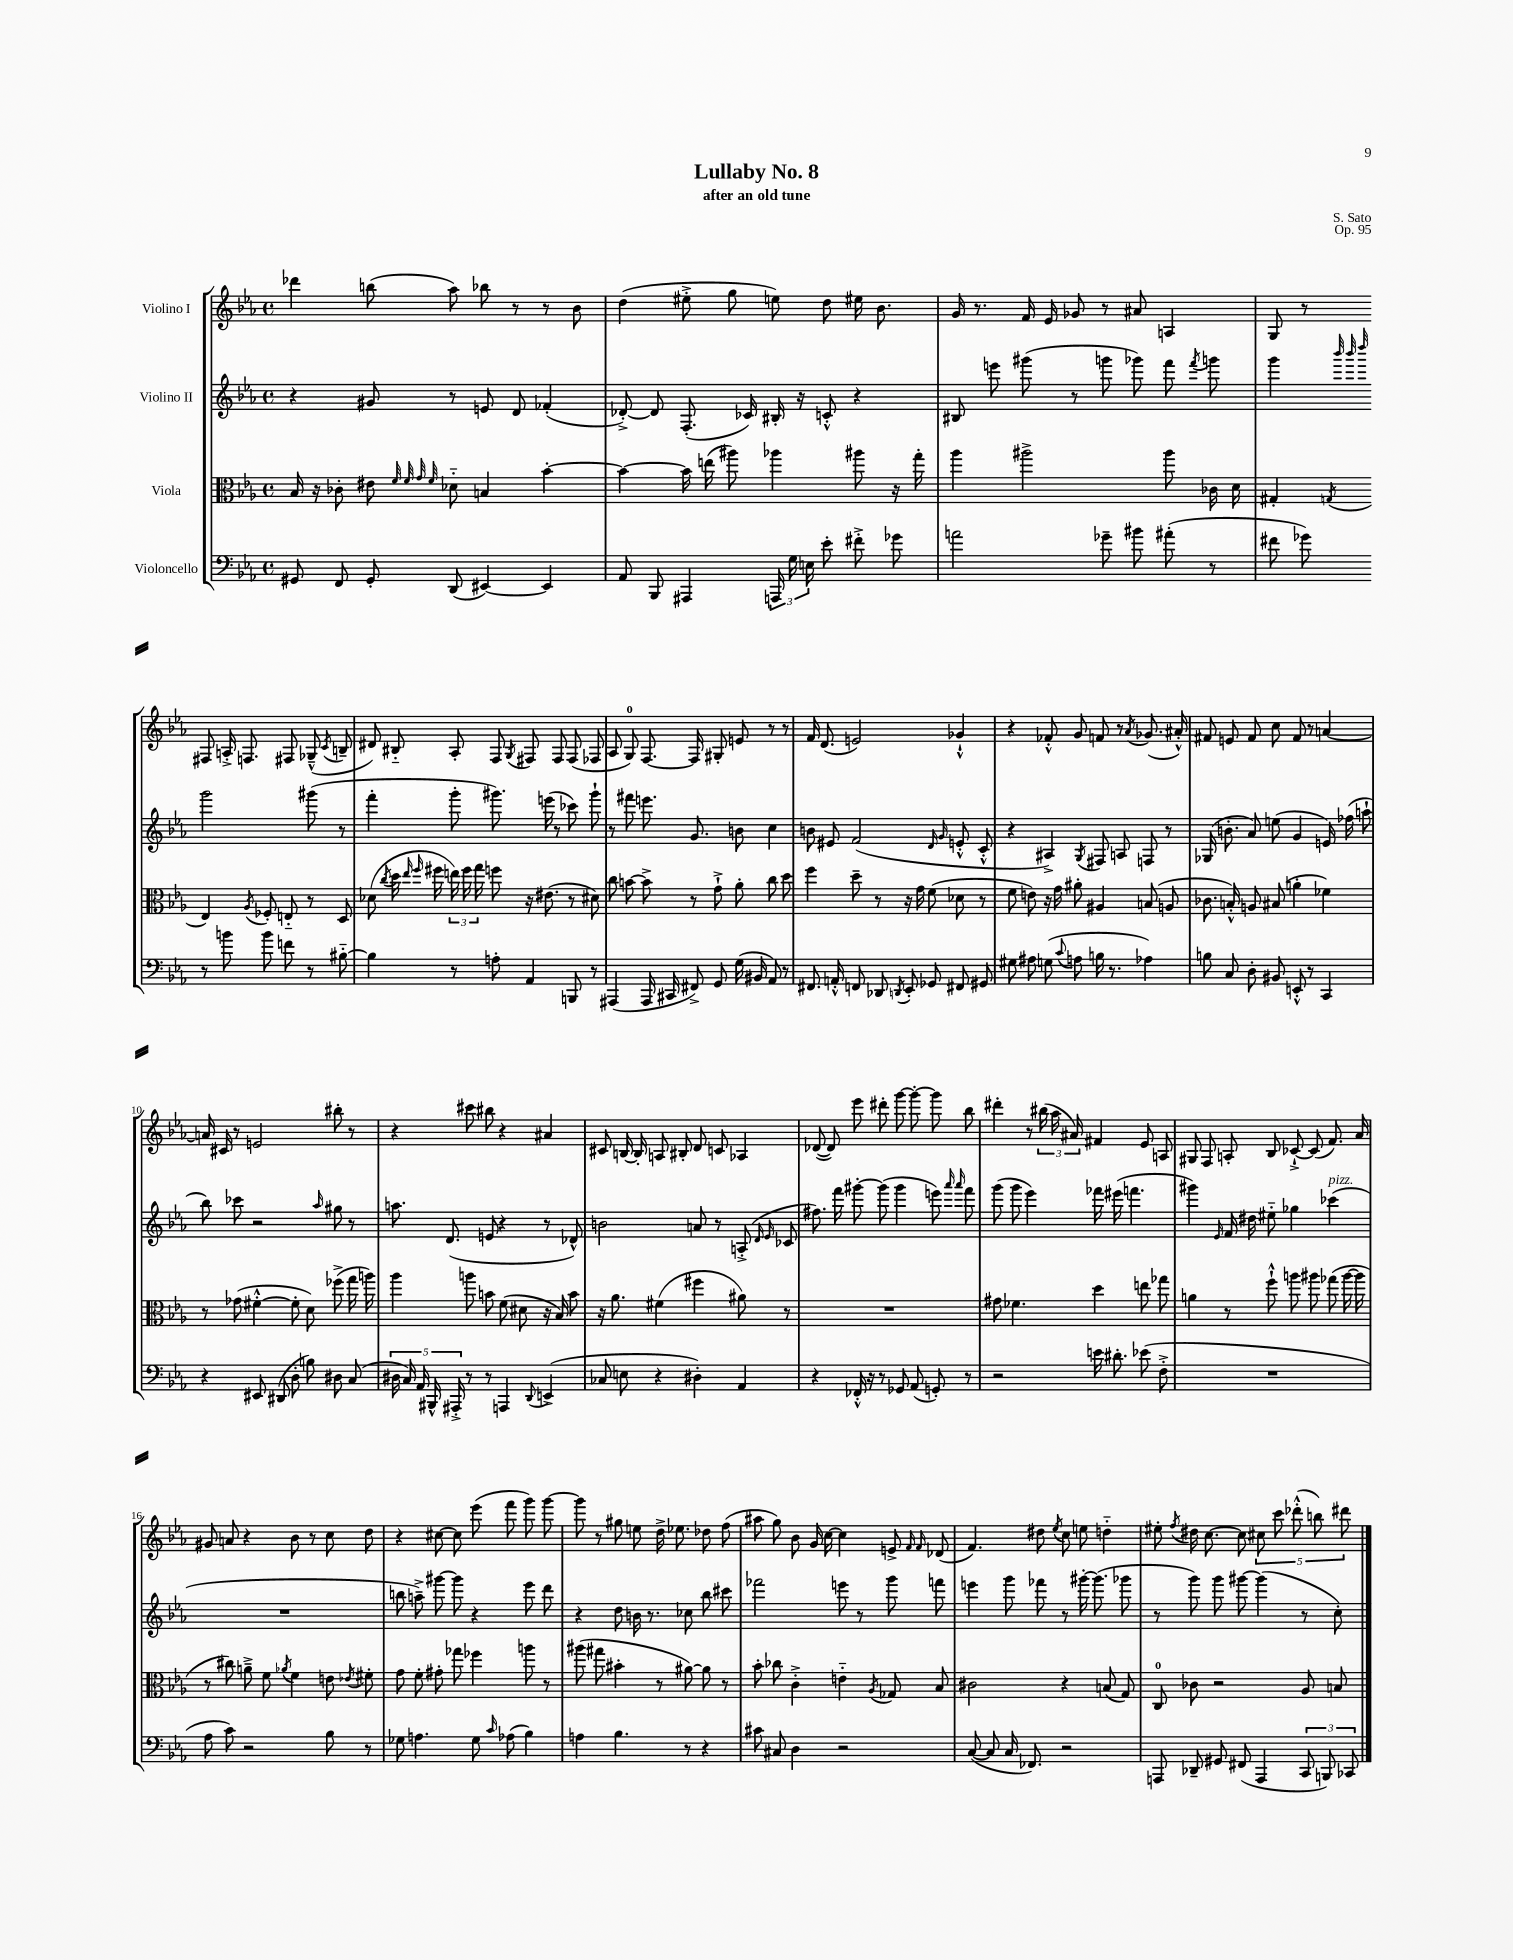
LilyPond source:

\header { title = "Lullaby No. 8" composer = "S. Sato" subtitle = "after an old tune" opus = "Op. 95" }
<<
\new StaffGroup <<
\new Staff = "s0" \with { instrumentName = "Violino I" } {
    \clef treble \key ees \major \defaultTimeSignature \time 4/4
    \autoBeamOff des'''4 b''8( aes''8) bes''8 r8 r8 bes'8 |
    d''4( eis''8-.-> g''8 e''8) d''8 eis''16 bes'8. |
    g'16 r8. f'16 ees'16 ges'8 r8 ais'8 a4 |
    g8 r8 fis8 a16-.-> f8. fis8 ges8---^( \acciaccatura { c'8 } b8-- |
    dis'8) bis8-_ aes8-. f8 \acciaccatura { g8 } fis8 fis8 fis8( fes8 |
    aes8 g8-0) f8.~ f16 gis8-. e'8 r8 r8 |
    f'16 d'8.( e'2) ges'4-!-^ |
    r4 fes'8-.-^ g'8 f'8 r8 \acciaccatura { aes'8 } ges'8.( ais'16-.-^) |
    fis'8 e'8 fis'8 c''8 fis'8 r8 a'4~ |
    a'16 cis'16 r8 e'2 bis''8-. r8 |
    r4 cis'''8 bis''8 r4 ais'4 |
    cis'8 b16~ b16-. a8 bis8-. d'8 c'8 aes4 |
    des'8~( des'8) ees'''8 dis'''8-. g'''8~ g'''8~-. g'''8 bes''8 |
    dis'''4-. r8 \tuplet 3/2 { bis''16( aes''16 ais'16) } fis'4 ees'8 a8 |
    gis8 f8 a8-. bes8 ces'8~-!-> ces'8( f'8.) aes'16 |
    gis'8 a'8 r4 bes'8 r8 c''8 d''8 |
    r4 cis''8~ cis''8 ees'''8( f'''8 g'''8) g'''8~ |
    g'''8 r8 gis''8 e''8 d''16-> ees''8. des''8 f''8( |
    ais''8 g''8) bes'8 g'16 c''16~ c''4 e'8-> \grace { f'16 f'16 } des'8( |
    f'4.) dis''8 \acciaccatura { ees''8 } c''8 e''8 d''4-_ |
    eis''8-. \acciaccatura { f''8 } dis''16 c''8.~ c''8 \tuplet 5/4 { cis''8 c'''8 des'''8-.-^( b''8) dis'''8 } \bar "|." |
}
\new Staff = "s1" \with { instrumentName = "Violino II" } {
    \clef treble \key ees \major \defaultTimeSignature \time 4/4
    \autoBeamOff r4 gis'8 r8 e'8 d'8 fes'4-.( |
    des'8~-.->) des'8 f8.-.( ces'16) bis16-. r16 c'8-.-^ r4 |
    bis8 e'''8 gis'''8( r8 g'''8 ges'''8) f'''8 \acciaccatura { f'''8 } g'''8 |
    g'''4 \grace { bes'''32 bes'''32 d''''32 } g'''2 gis'''8( r8 |
    f'''4-. g'''8-. gis'''8.) e'''16( r8 ces'''8) gis'''8-! |
    r8 fis'''8 e'''8. g'8. b'8 c''4 |
    b'8 eis'8 f'2( \grace { d'16 g'16 } e'8-.-^ c'8-.-^ |
    r4 ais4->) \acciaccatura { g8 } fis8 a8 f8 r8 |
    ges16( b'8.-. aes'8) e''8( g'4 e'16) fes''16( a''8-! |
    bes''8) ces'''8 r2 \grace { aes''16 } gis''8 r8 |
    a''8. d'8.( e'8 r4 r8 des'8-^) |
    b'2 a'8 r8 a8-.->( \grace { d'16 ees'16 } ces'8 |
    fis''8.) f'''16 gis'''8~-. gis'''8( gis'''4 e'''8) \grace { aes'''16 aes'''16 } f'''8 |
    g'''8( g'''8 ees'''4) fes'''16 eis'''16( f'''4. |
    gis'''4) \grace { ees'16 } f'16 dis''16 eis''8-_ ges''4 ces'''4^\markup { \italic "pizz." }( |
    R1 |
    b''8 a''8--->) gis'''8~ gis'''8 r4 ees'''8 d'''8 |
    r4 d''8 b'16 r8. ces''8 bes''8 cis'''8 |
    fes'''2 e'''8 r8 g'''8 f'''8 |
    e'''4 g'''8 fes'''8 r8 gis'''16~-. gis'''8.( ges'''8 |
    r8 g'''8) g'''8 gis'''8~ gis'''4( r8 c''8-.) \bar "|." |
}
\new Staff = "s2" \with { instrumentName = "Viola" } {
    \clef alto \key ees \major \defaultTimeSignature \time 4/4
    \autoBeamOff bes16 r16 ces'8-. eis'8 \grace { f'32 f'32 g'32 f'32 } des'8-_ b4 bes'4~-. |
    bes'4~ bes'16 e''16( ais''8) aes''4 ais''8 r16 g''16-. |
    aes''4 ais''2-> ais''8 ces'16 d'16 |
    gis4-. \acciaccatura { g8 } ees4 \acciaccatura { aes8 } fes8-. e8-_ r8 d8 |
    des'8( \acciaccatura { c''8 } d''16 \grace { ees''16 f''16 } fis''16 \tuplet 3/2 { e''16) fis''16 g''16 } f''8 r16 eis'8.( r8 dis'8) |
    c''8 b'8~ b'8-> r8 g'8-!-> aes'8-. c''8 d''8 |
    f''4 d''8-- r8 r16 g'16 f'8( des'8 r8 |
    f'8 e'8) r16 g'16 ais'8-. ais4 b8( a8 |
    ces'8. b16-.-^) a8 bis8( a'4-. fes'4) |
    r8 ges'8( fis'4~-.-^ fis'8-. d'8) fes''8->( g''16 a''16) |
    aes''4 a''8 b'8 f'8( dis'8 r16 bes16) b'8 |
    r16 aes'8. fis'4( fis''4 ais'8) r8 |
    R1 |
    gis'8 fes'4. d''4 e''8 ges''8 |
    a'4 r8 f''8-!-^ a''8 ais''8 ges''8( ais''16~ ais''16 |
    r8 cis''8) a'8---> f'8 \acciaccatura { aes'8 } f'4 e'8 \acciaccatura { ees'8 } fis'8-. |
    g'8 f'8-. gis'8-. ges''8 fes''4 a''8 r8 |
    ais''8( gis''8 bis'4-. r8 ais'8~) ais'8 r8 |
    bes'8-. ces''8 c'4-.-> e'4-_ \acciaccatura { aes8 } ges8 bes8 |
    cis'2 r4 b8( g8) |
    c8-0 ces'8 r2 aes8 b8 \bar "|." |
}
\new Staff = "s3" \with { instrumentName = "Violoncello" } {
    \clef bass \key ees \major \defaultTimeSignature \time 4/4
    \autoBeamOff gis,8 f,8 gis,8-. d,8( eis,4~) eis,4 |
    aes,8 bes,,8 ais,,4 \tuplet 3/2 { a,,16 g16 e16 } ees'8-. fis'8-.-> ges'8 |
    a'2 ges'8-- bis'8 ais'8-.( r8 |
    fis'8 ges'8) r8 b'8 b'8 f'8 r8 bis8~-_ |
    bis4 r8 a8-. aes,4 b,,8 r8 |
    ais,,4( ais,,16 cis,16 fis,8->) g,8 g16( bis,16 aes,8) r8 |
    fis,8. a,16-.-^ f,8 des,8 \acciaccatura { d,8 } ees,8-. ges,8 fis,8 gis,8 |
    gis8 ais8 g8( \appoggiatura { c'8 } a8 b16 r8. aes4) |
    b8 c8 d8-. bis,8 e,8-.-^ r8 c,4 |
    r4 eis,8 dis,8( d8-. b8) dis8 c8( |
    \tuplet 5/4 { dis16 c16) aes,16 bis,,16-^ ais,,16-.-> } r8 r8 a,,4 \appoggiatura { d,8 } e,4->( |
    ces8 e8 r4 dis4-.) aes,4 |
    r4 fes,16-.-^ r16 r8 ges,8 aes,8( g,8-.) r8 |
    r2 e'16 dis'8.-. ees'8( f8-.-> |
    R1 |
    aes8 c'8) r2 bes8 r8 |
    ges8 a4. ges8 \grace { c'16 } aes8( bes4) |
    a4 bes4. r8 r4 |
    cis'8 cis8 d4 r2 |
    c8~( c8 c16 fes,8.) r2 |
    a,,8 des,8-- gis,8 fis,8( a,,4 \tuplet 3/2 { c,8 b,,8) ces,8 } \bar "|." |
}
>>
>>
